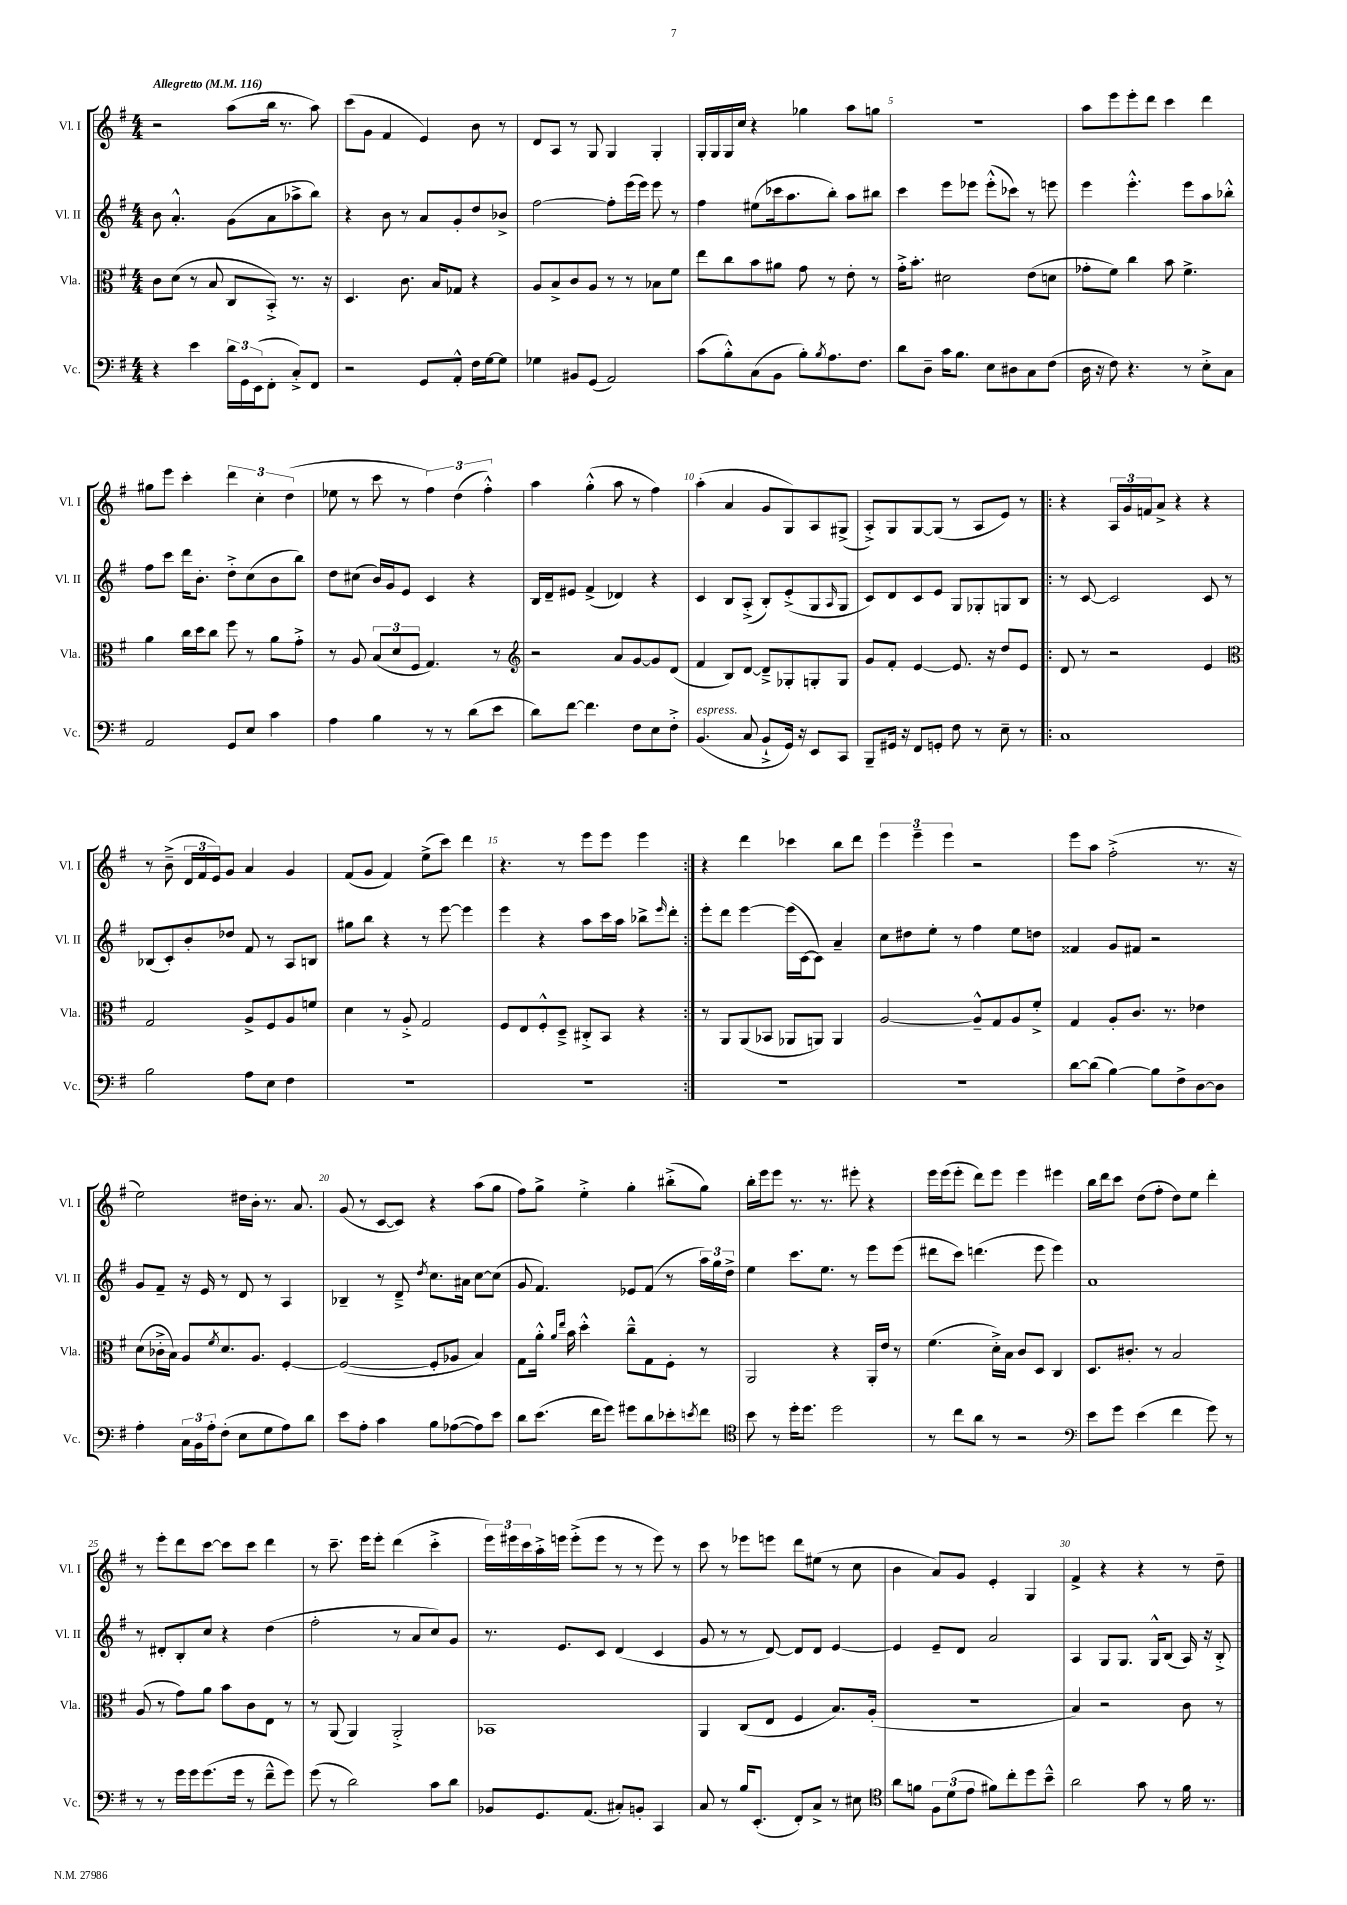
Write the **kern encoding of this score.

**kern	**kern	**kern	**kern
*part4	*part3	*part2	*part1
*staff4	*staff3	*staff2	*staff1
*I"Vc.	*I"Vla.	*I"Vl. II	*I"Vl. I
*I'Vc.	*I'Vla.	*I'Vl. II	*I'Vl. I
*clefF4	*clefC3	*clefG2	*clefG2
*k[f#]	*k[f#]	*k[f#]	*k[f#]
*M4/4	*M4/4	*M4/4	*M4/4
*MM116	*MM116	*MM116	*MM116
=1	=1	=1	=1
!	!	!	!LO:TX:a:B:t=Allegretto
4r	8c\L	8b\	2r
.	(8d\J	4.a'^^/	.
4e\	8r	.	.
.	8B/	.	.
24d\LL	8C/L	(8g\L	(8aa\L
24GG\	.	.	.
(24EE\J	.	.	.
8FF#'\J	8BB'^/J)	8a\	16bb\Jk
.	.	.	8.r
8C'^/L)	8.r	8aa-X^\	.
8FF#/J	.	8bb\J)	8aa\)
.	16r	.	.
=2	=2	=2	=2
2r	4.D/	4r	(8ccc\L
.	.	.	8g\J
.	.	8b\	4f#/
.	8.c\	8r	.
8GG/L	.	8a/L	4e/)
.	16B/KL	.	.
8AA'^^/J	8G-X/J	8g'/	.
16F#\LL	4r	8dd/	8b\
[16G\J	.	.	.
8G\J]	.	8b-X^/J	8r
=3	=3	=3	=3
4G-X\	8A/L	[2ff#\	8d/L
.	8B^/	.	8A/J
8BB#X/L	8c/	.	8r
(8GG/J	8A/J	.	8G/
2AA/)	8r	8ff#'\L]	4G/
.	8r	(16eee\L	.
.	.	16eee\JJ)	.
.	8B-X\L	8eee\	4G'/
.	8f#\J	8r	.
=4	=4	=4	=4
(8c\L	8ee\L	4ff#\	16G'/LL
.	.	.	16G/
8B'^^\)	8cc\	.	16G/
.	.	.	16cc/JJ
(8C\	8b\	(8ee#X\L	4r
8BB\J	8a#X\J	16ccc-X\k	.
.	.	8.aa\	.
8B'\L)	8g\	.	4gg-X\
8qB/	.	.	.
8.A\	8r	8bb'\J)	.
.	8e'\	8aa\L	8aa\L
8.F#\J	.	.	.
.	8r	8bb#X\J	8ggn\J
=5	=5	=5	=5
8d\L	16g'^\KL	4ccc\	1r
.	8.b'\J	.	.
8D~\J	.	.	.
16c\KL	2d#X\	8eee\L	.
8.B\J	.	.	.
.	.	8eee-X\J	.
8E\L	.	(8eee-'^^\L	.
8D#X\	.	8ccc-X\J)	.
8C\	(8e\L	8r	.
(8F#\J	8dn\J	8eeen\	.
=6	=6	=6	=6
16D\	8g-X'\L	4eee\	8aa\L
16r	.	.	.
8F#\)	8f#\J)	.	8eee\
4.r	4cc\	4.eee'^^\	8eee'\
.	.	.	8ddd\J
.	8b\	.	4ccc\
8r	4.f#^\	8eee\L	.
8E'^\L	.	8aa\	4ddd\
8C\J	.	8bb-X'^^\J	.
!!LO:LB:g=z
=7	=7	=7	=7
2AA/	4a\	8ff#\L	8gg#X\L
.	.	8ccc\J	8eee\J
.	16cc\LL	16ddd\KL	4ccc'\
.	16dd\J	8.b'\J	.
.	8cc\J	.	.
8GG/L	8ff#\	8dd'^\L	6ddd\
8E/J	8r	(8cc\	.
.	.	.	6cc'\
4c\	8a\L	8b\	.
.	.	.	(6dd\
.	8g'^\J	8bb\J)	.
=8	=8	=8	=8
4A\	8r	8dd\L	8ee-X\
.	8A/	(8cc#X\J	8r
4B\	(12B/L	16b/LL)	8ccc\
.	.	16g/J	.
.	12d/	.	.
.	.	8e/J	8r
.	12F#/J	.	.
8r	4.G/)	4c/	6ff#\)
8r	.	.	.
.	.	.	(6dd\
(8d\L	.	4r	.
.	.	.	6ff#'^^\)
8e\J	8r	.	.
=9	=9	=9	=9
*	*clefG2	*	*
8d\L)	2r	16B/LL	4aa\
.	.	16d~/J	.
[8f#\J	.	8e#X/J	.
4.f#\]	.	(4f#^/	(4gg'^^\
.	8a/L	4d-X/)	8aa\
8F#\L	[8g/	.	8r
8E\	8g/]	4r	4ff#\)
8F#'^\J	(8d/J	.	.
=10	=10	=10	=10
!LO:TX:a:i:t=espress.	!	!	!
(4.BB/	4f#/	4c/	(4aa'\
.	8B/L)	8B/L	4a/
8C/	[8d/J	(8A'^/J	.
8BB`^/L	8d~^/L]	8B'/L)	8g/L
16GG/Jk)	8G-X'/	(8e'^/	8G/)
16r	.	.	.
8EE/L	8Gn'/	8G/	8A/
.	.	16qqA/	.
8CC/J	8G/J	8G/J	(8G#X^/J
=11	=11	=11	=11
8BBB~/L	8g/L	8c/L)	8A'^/L)
16GG#X/Jk	8f#'/J	8d/	8G/
16r	.	.	.
8FF#/L	[4e/	8c/	[8G/
8GGn'/J	.	8e/J	(8G/J]
8F#\	8.e/]	8G/L	8r
8r	.	8G-X'/	8A/L
.	16r	.	.
8E~\	8dd/L	8Gn/	8e/J)
8r	8e/J	8B/J	8r
=12!|:	=12!|:	=12!|:	=12!|:
1C	8d/	8r	4r
.	8r	[8c/	.
.	2r	2c/]	24A/LL
.	.	.	24g/
.	.	.	24fn/J
.	.	.	8a^/J
.	.	.	4r
.	4e/	8c/	4r
.	.	8r	.
!!LO:LB:g=z
=13	=13	=13	=13
*	*clefC3	*	*
2B\	2G/	(8B-X/L	8r
.	.	8c'/)	(8b~^\
.	.	8b'/	24d/LL
.	.	.	24f#/
.	.	.	24e/J)
.	.	8dd-X/J	8g/J
8A\L	8A^/L	8f#/	4a/
8E\J	8F#/	8r	.
4F#\	8A/	8A/L	4g/
.	8fn/J	8Bn/J	.
=14	=14	=14	=14
1r	4d\	8gg#X\L	(8f#/L
.	.	8bb\J	8g/J
.	8r	4r	4f#/)
.	8A'^/	.	.
.	2G/	8r	(8ee^\L
.	.	[8eee\	8ccc\J)
.	.	4eee\]	4ddd\
=15	=15	=15	=15
1r	8F#/L	4eee\	4.r
.	8E/	.	.
.	8F#'^^/	4r	.
.	8D~^/J	.	8r
.	8C#X'^/L	8aa\L	8eee\L
.	8BB/J	16ccc\L	8eee\J
.	.	16aa\JJ	.
.	4r	8bb-X^\L	4eee\
.	.	16qqeee/	.
.	.	8ddd'\J	.
=16:|!	=16:|!	=16:|!	=16:|!
1r	8r	8eee'\L	4r
.	8AA/L	8ddd\J	.
.	(8AA/	[4eee\	4ddd\
.	8BB-X/J	.	.
.	8AA-X/L	(16eee\LL]	4ccc-X\
.	.	[16c\J	.
.	8AAn/J)	8c\J])	.
.	4AA/	4a~/	8bb\L
.	.	.	8ddd\J
=17	=17	=17	=17
1r	[2A/	8cc\L	6eee\
.	.	8dd#X\	.
.	.	.	6eee~\
.	.	8ee'\J	.
.	.	.	6eee\
.	.	8r	.
.	8A~^^/L]	4ff#\	2r
.	8G/	.	.
.	8A/	8ee\L	.
.	8f#'^/J	8ddn\J	.
=18	=18	=18	=18
[8d\L	4G/	4f##X/	8eee\L
(8d\J]	.	.	8aa\J
[4B\)	8A'/L	8g/L	(2ff#'^\
.	8.c/J	8f#X/J	.
8B\L]	.	2r	.
.	8.r	.	.
8F#^\	.	.	.
[8D\	4e-X\	.	8.r
8D\J]	.	.	.
.	.	.	16r
!!LO:LB:g=z
=19	=19	=19	=19
4A'\	(8d\L	8g/L	2ee\)
.	16c-X'^\L	8f#~/J	.
.	16B\JJ)	.	.
24C\LL	8A/L	16r	.
24BB\	.	.	.
.	.	16e/	.
24A'\J	.	.	.
.	8qf#/	.	.
(8F#'\J	8.d/	8r	.
8E\L	.	8d/	16dd#X\LL
.	8.A/J	.	16b'\JJ
8G\	.	8r	8.r
8A\)	[4F#'/	4A/	.
.	.	.	8.a/
8d\J	.	.	.
=20	=20	=20	=20
8e\L	(2F#/_	4B-X~/	(8g/
8A'\J	.	.	8r
4c\	.	8r	[8c/L
.	.	8d~^/	8c/J])
.	.	8qdd/	.
8B\L	8F#'/L]	8.cc\L	4r
([8A-X\	8A-X/J	.	.
.	.	16a#X\Jk	.
8A-\])	4B/)	[8cc\L	(8aa\L
8e\J	.	(8cc\J]	8gg\J
=21	=21	=21	=21
8d\L	8G\L	8g/	8ff#\L)
(8.e\J	16a'^^\Jk	4.f#/)	8gg^\J
.	16qqa/LL	.	.
.	16qqee/JJ	.	.
.	16b\	.	.
.	4dd'^^\	.	4ee'^\
16f#\KL	.	.	.
8g\J)	.	.	.
8g#X\L	8cc~^^\L	8e-X/L	4gg'\
8d\	8G\	(8f#/J	.
8e-X'\	8F#'\J	8r	(8bb#X'^\L
8qen/	.	.	.
8f#\J	8r	24aa\LL)	8gg\J)
.	.	24gg\	.
.	.	24dd^\JJ	.
=22	=22	=22	=22
*clefC4	*	*	*
8b\	2AA/	4ee\	16bb'\LL
.	.	.	16eee\J
8r	.	.	8eee\J
16dd'\KL	.	8.ccc\L	8.r
8.dd\J	.	.	.
.	.	8.ee\J	8.r
2dd\	4r	.	.
.	.	8r	8eee#X'\
.	16AA'/LL	8eee\L	4r
.	16e/JJ	.	.
.	8r	(8eee\J	.
=23	=23	=23	=23
8r	(4.f#\	8ddd#X\L	16eee\LL
.	.	.	(16eee\J
8cc\L	.	8ccc\J)	8eee'\J
8a\J	.	(4.dddn\	8ddd\L)
8r	16d'^\LL)	.	8eee\J
.	16B\JJ	.	.
2r	8c/L	.	4eee\
.	8D/J	8eee\	.
.	4C/	4eee\)	4eee#X\
=24	=24	=24	=24
*clefF4	*	*	*
8e\L	8.D/L	1a	16bb\LL
.	.	.	16ddd\J
8g\J	.	.	8ccc\J
.	8.c#X'/J	.	.
(4e\	.	.	(8dd\L
.	8r	.	8ff#'\J
4f#\	2B/	.	8dd\L)
.	.	.	8ee\J
8g\)	.	.	4ddd'\
8r	.	.	.
!!LO:LB:g=z
=25	=25	=25	=25
8r	(8A/	8r	8r
8r	8r	8d#X'/L	8eee'\L
16g\LL	8g\L)	8B'/	8ddd\
16g\J	.	.	.
(8.g\	8a\J	8cc/J	[8ccc\J
.	8b\L	4r	8ccc\L]
16g\Jk	.	.	.
8r	8c\	.	8ccc\J
8f#~^^\L	8E\J	(4dd\	4ddd\
8g\J)	8r	.	.
=26	=26	=26	=26
(8g\	8r	2ff#'\	8r
8r	(8AA/	.	8.ccc~\
2d\)	4AA/)	.	.
.	.	.	16eee\KL
.	.	.	8eee'\J
.	2AA'^/	8r	(4ddd\
.	.	8a/L	.
8c\L	.	8cc/)	4ccc'^\
8d\J	.	8g/J	.
=27	=27	=27	=27
8BB-X/L	1BB-X	8.r	24eee\LL)
.	.	.	24eee#X\
.	.	.	24ccc\
8.GG/	.	.	16aa'^\
.	.	8.e/L	16eeen\JJ
.	.	.	(8eee'^\L
(8.AA/J	.	.	.
.	.	8c/J	8eee\J
8C#X'/L)	.	(4d/	8r
8BBn'/J	.	.	8r
4CC/	.	4c/	8eee\)
.	.	.	8r
=28	=28	=28	=28
8C/	4AA/	8g/	8ccc\
8r	.	8r	8r
16B/KL	(8C/L	8r	8eee-X\L
(8.EE'/J	.	.	.
.	8E/J	[8d/)	8eeen\J
8FF#'/L)	4F#/	8d/L]	8ddd\L
8C^/J	.	8d/J	(8ee#X\J
8r	8.B/L)	[4e/	8r
8E#X\	.	.	8cc\
.	(16A'/Jk	.	.
=29	=29	=29	=29
*clefC4	*	*	*
8a\L	1r	4e/]	4b\
8fn\J	.	.	.
12F#\L	.	8e~/L	8a/L)
(12d\	.	.	.
.	.	8d/J	8g/J
12e\J	.	.	.
8f#X\L)	.	2a/	4e'/
8cc'\	.	.	.
8dd\	.	.	4G/
8b~^^\J	.	.	.
=30	=30	=30	=30
2a\	4B/)	4A/	4f#^/
.	2r	8G/L	4r
.	.	8.G/J	.
8g\	.	.	4r
.	.	16G^^/KL	.
8r	.	(8B/J	.
16f#\	8c\	16A/)	8r
8.r	.	16r	.
.	8r	8B'^/	8dd~\
==	==	==	==
*-	*-	*-	*-
